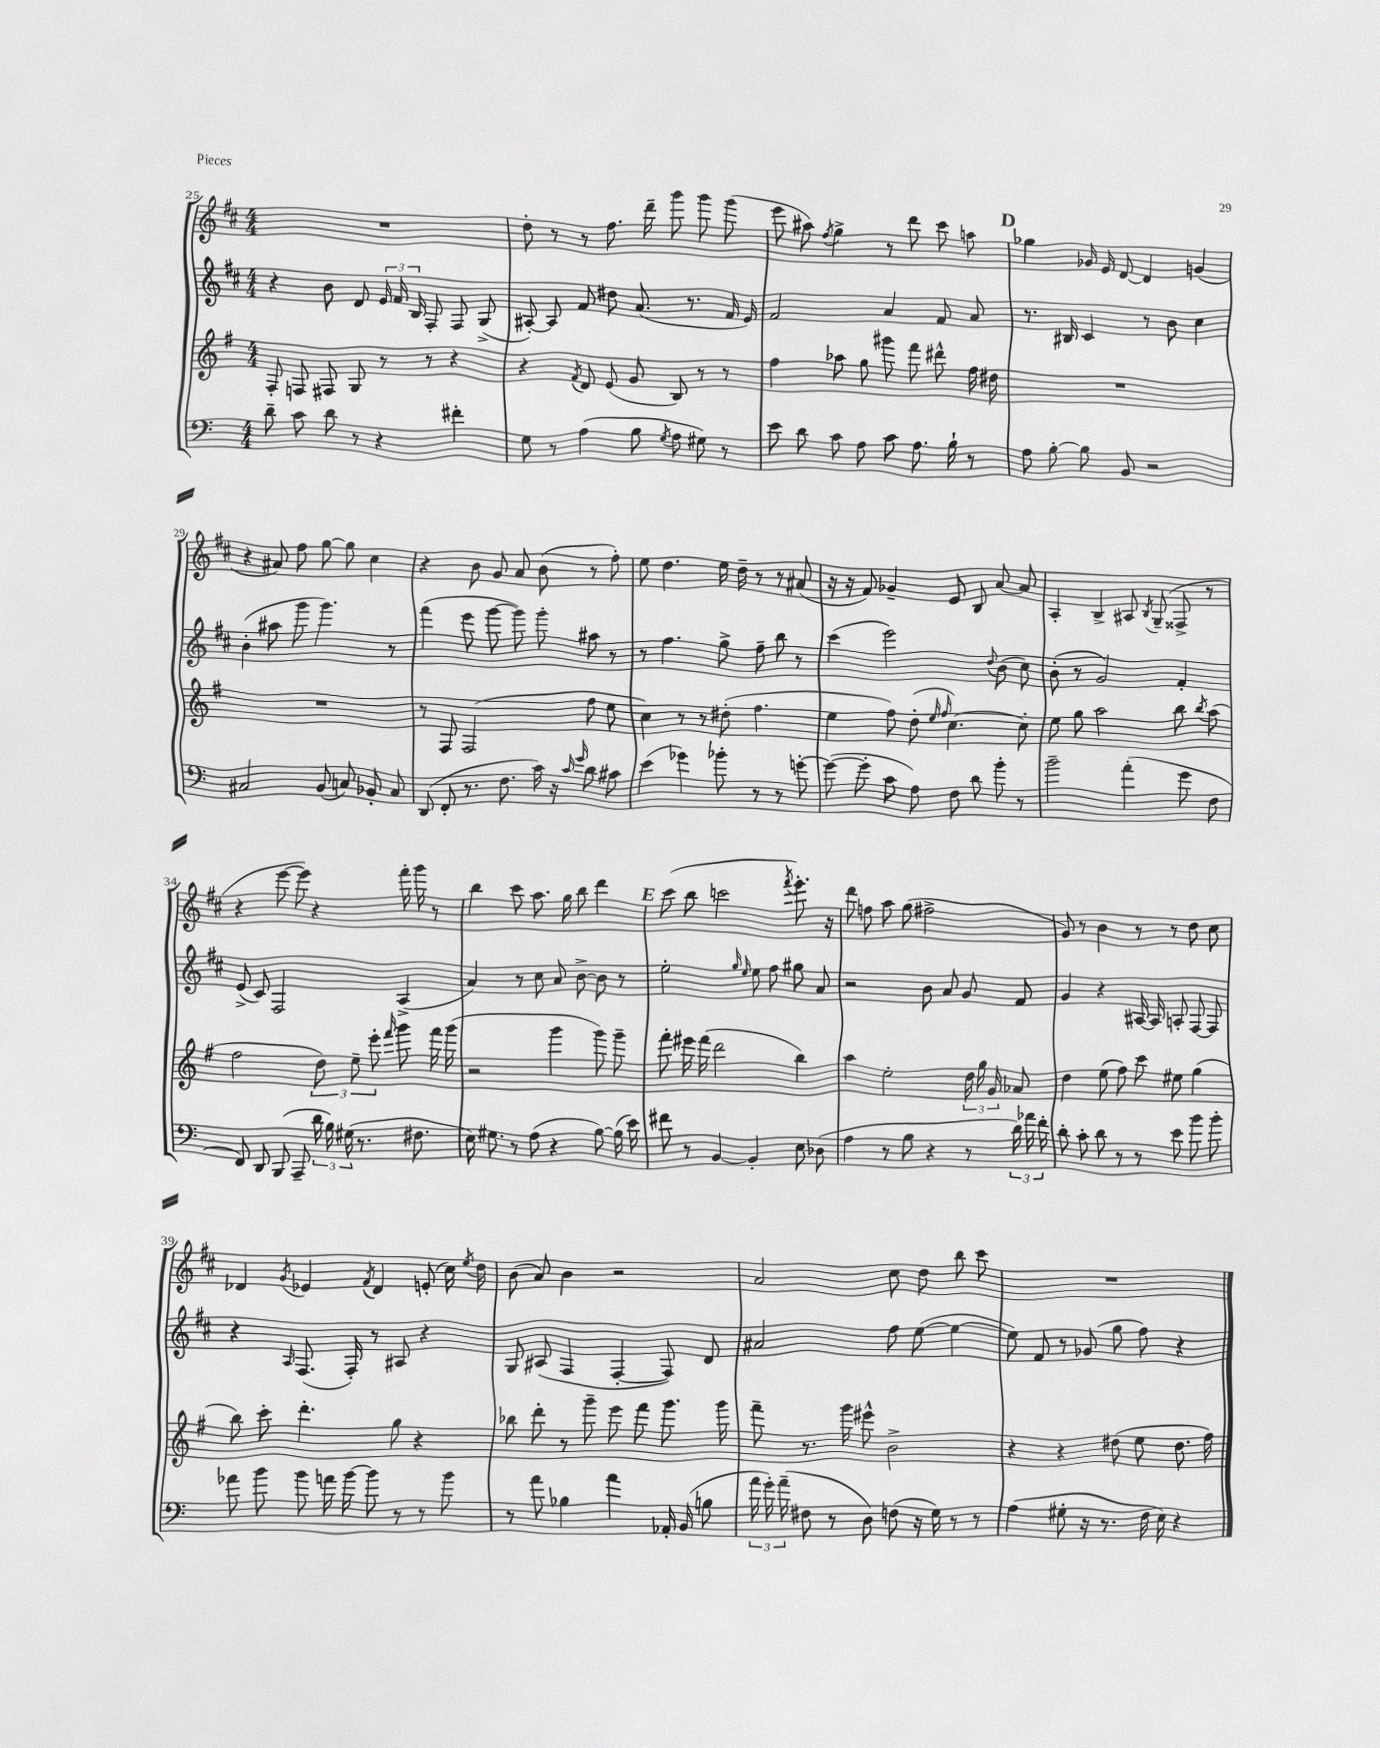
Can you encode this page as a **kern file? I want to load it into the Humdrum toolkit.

**kern	**kern	**kern	**kern
*part4	*part3	*part2	*part1
*staff4	*staff3	*staff2	*staff1
*clefF4	*clefG2	*clefG2	*clefG2
*k[]	*k[f#]	*k[f#c#]	*k[f#c#]
*M4/4	*M4/4	*M4/4	*M4/4
=25	=25	=25	=25
8d~\	8F#'/	4r	1r
8c\	8Fn/	.	.
8d\	8F#X/	8b\	.
8r	8G/	8d/	.
4r	8r	24e/	.
.	.	24f#/	.
.	.	24B/	.
.	8r	8F#'/	.
4f#X'\	4r	8F#/	.
.	.	(8G^/	.
=26	=26	=26	=26
8G\	4r	[8A#X'/)	8dd'\
8r	.	8A#/]	8r
.	8qf#/	.	.
(4A\	8d/	8f#/	8r
.	(8e/	8dd#X\	8.ff#\
8B\	8g/	(8.a/	.
.	.	.	16ddd~\
8qG/	.	.	.
8A\	8B/)	.	8ggg\
.	.	8.r	.
8G#X\)	8r	.	8ggg\
8r	8r	16f#/	(8ggg\
.	.	16e/)	.
=27	=27	=27	=27
8e\	4ff#\	2f#/	8eee\
8d\	.	.	8aa#X\)
.	.	.	8qff#/
8c\	8aa-X\	.	4gg^\
8A\	8gg\	.	.
8c\	8ggg#X\	4a/	8r
8.A\	8fff#\	.	8ddd\
.	8ddd#X^^\	8f#/	8ccc#\
16B`\	.	.	.
8r	16ff#\	8a/	8aan\
.	16dd#X\	.	.
!!LO:REH:place=s1:t=D
=28	=28	=28	=28
8A\	1r	8.r	4gg-X\
[8B'\	.	.	.
.	.	16B#X/	.
8B\]	.	4c#/	16g-X/
.	.	.	16e/
8BB/	.	.	[8d/
2r	.	8r	4d/]
.	.	8b\	.
.	.	4cc#\	(4gn/
!!LO:LB:g=z
=29	=29	=29	=29
2C#X/	1r	(4b'\	4r
.	.	8aa#X\	8a#X/)
.	.	8ggg\	8ff#\
(8BB/	.	4.ggg\)	[8gg\
8Cn/)	.	.	8gg\]
8BB-X'/	.	.	4cc#\
8C/	.	8r	.
=30	=30	=30	=30
(8DD/	8r	(4fff#\	4r
8FF'/	8F#/	.	.
8.r	(2F#/	8eee\	8b\
.	.	[8ggg\	8g/
8.F\	.	.	.
.	.	8ggg\])	8a/
16c\)	.	8ggg'\	(8b\
16r	.	.	.
16qqc/	.	.	.
16qqg/	.	.	.
8d\	8ff#\	8aa#X\	8r
8c#X\	8ee\	8r	8ff#'\)
=31	=31	=31	=31
(4e\	4cc\)	8r	8ee\
.	.	4.ff#\	4.dd\
4g-X\)	8r	.	.
.	8r	.	.
8b-X'\	(8dd#X'\	8gg^\	16ee\
.	.	.	16dd~\
8r	4.ff#\	8ff#~\	8r
8r	.	8bb\	8r
[8gn'\	.	8r	(8a#X/
=32	=32	=32	=32
(8g\_	4ee\	(4ccc#\	16r
.	.	.	16r
8g'\]	.	.	8f#/)
8c\	8ff#\)	2eee\)	4g-X~/
8A\)	(8dd'\	.	.
.	16qqee/	.	.
.	16qqff#/	.	.
8F\	[4.cc\)	.	8e/
8d\	.	.	8B/
.	.	8qqdd/	.
8b'\	.	(8b\	[8a/
8r	8cc'\]	8cc#\)	8a/]
=33	=33	=33	=33
2b~\	8ee\	(8b'\	4A'/
.	8gg\	8r	.
.	2aa\	2g/)	4B^/
(4a'\	.	.	8A#X/
.	.	.	8qB/
.	.	.	(8G~/
8g\	8bb\	4f#'/	8F##X^/
.	8qbb/	.	.
8F\	(8aa\	.	8r
!!LO:LB:g=z
=34	=34	=34	=34
8FF/)	2ff#\	(8e^/	4r
8DD/	.	8c#/)	.
(8BBB/	.	2F#/	[8eee\
8AAA~/	.	.	8eee\])
24d\	12dd\)	.	4r
24B\)	.	.	.
(24G#X\	12ee~\	.	.
8.r	.	.	.
.	12eee'\	.	.
.	16qqfff#/	.	.
.	8ggg\	(4A^/	16fff#'\
8.F#X\	.	.	16ggg\
.	16fff#\	.	8r
.	(16ggg\	.	.
=35	=35	=35	=35
16E\)	2r	4a/)	4bb\
8.G#X\	.	.	.
8r	.	8r	8ccc#\
(8A\	.	8cc#\	8.aa\
4r	4ggg\	8a/	.
.	.	.	16gg\
.	.	[8b^\	8bb\
[8B\)	8ggg\)	8b\]	4ddd\
(16B\]	8ggg~\	8r	.
16e\)	.	.	.
!!LO:REH:place=s1:t=E
=36	=36	=36	=36
8f#X\	8fff#'\	2ee'\	(8ccc#\
8r	16eee#X\	.	8bb\
.	(16fff#\	.	.
[4BB/	2ddd\	.	2cccn\
.	.	16qqgg/	.
.	.	16qqee/	.
4BB'/]	.	8ee\	.
.	.	8ff#\	.
.	.	.	8qfff#/
8E\	4bb\)	8gg#X\	8.eee'\)
(8D-X\	.	8a/	.
.	.	.	16r
=37	=37	=37	=37
4A\	4aa\	2r	8ddd\
.	.	.	8ffn\
8r	2ee'\	.	8aa\
8B\	.	.	(8gg\
4r	.	8b\	2ff#X^\
.	.	8a/	.
8r	24dd\	8g/	.
.	24gg\	.	.
.	24g/	.	.
24d\)	8a-X/	8f#/	.
24a-X\	.	.	.
24f'\	.	.	.
=38	=38	=38	=38
8d'\	4dd\	4g/	8g/)
8c'\	.	.	8r
8d\	(8ee\	4r	4b\
8r	8ff#\)	.	.
8r	8ccc\	[16A#X/	8r
.	.	16A#/]	.
8e\	8ee#X\	8An'/	8r
8b\	(4gg\	[8F#/	8dd\
8b'\	.	8F#/]	8cc#\
!!LO:LB:g=z
=39	=39	=39	=39
8a-X\	8bb\)	4r	4d-X/
8b\	8ccc'\	.	.
.	.	16qqA/	8qg/
8b\	4.ddd'\	(8.F#/	4e-X/
16an\	.	.	.
[16b\	.	16F#'/)	.
.	.	.	8qf#/
8b\]	.	8r	4d-/
8r	8gg\	8A#X/	.
8r	4r	4r	(8en'/
8b\	.	.	16cc#\)
.	.	.	8qee/
.	.	.	16dd\
=40	=40	=40	=40
8r	8bb-X\	8G/	(8b\
8a\	8ddd'\	(8A#X/	8a/)
4B-X\	8r	4F#/	4b\
.	8ggg~\	.	.
4a\	8eee\	[4F#'/	2r
.	8fff#\	.	.
16AA-X'/	8.ggg\	8F#/])	.
(16BB/	.	.	.
8Bn\	.	8d/	.
.	16ggg\	.	.
=41	=41	=41	=41
24a\	8fff#~\	2a#X/	2a/
24g'\)	.	.	.
(24a~\	.	.	.
8F#X\	8.r	.	.
8r	.	.	.
.	16ggg\	.	.
8D\)	8eee#X^^\	.	.
(8Fn\	2b^\	8ff#\	8cc#\
16r	.	([8ee\	8dd\
16G\)	.	.	.
8r	.	4ee\_	8bb\
8r	.	.	8ccc#\
=42	=42	=42	=42
(4A\	4r	8ee\])	1r
.	.	8f#/	.
8G#X'\	4r	8r	.
16r	.	(8g-X/	.
8.r	.	.	.
.	(8dd#X\	8gg\	.
16F\	8ee\	8ff#\)	.
16E\)	.	.	.
4r	8.dd#\	4r	.
.	16ff#\)	.	.
==	==	==	==
*-	*-	*-	*-
